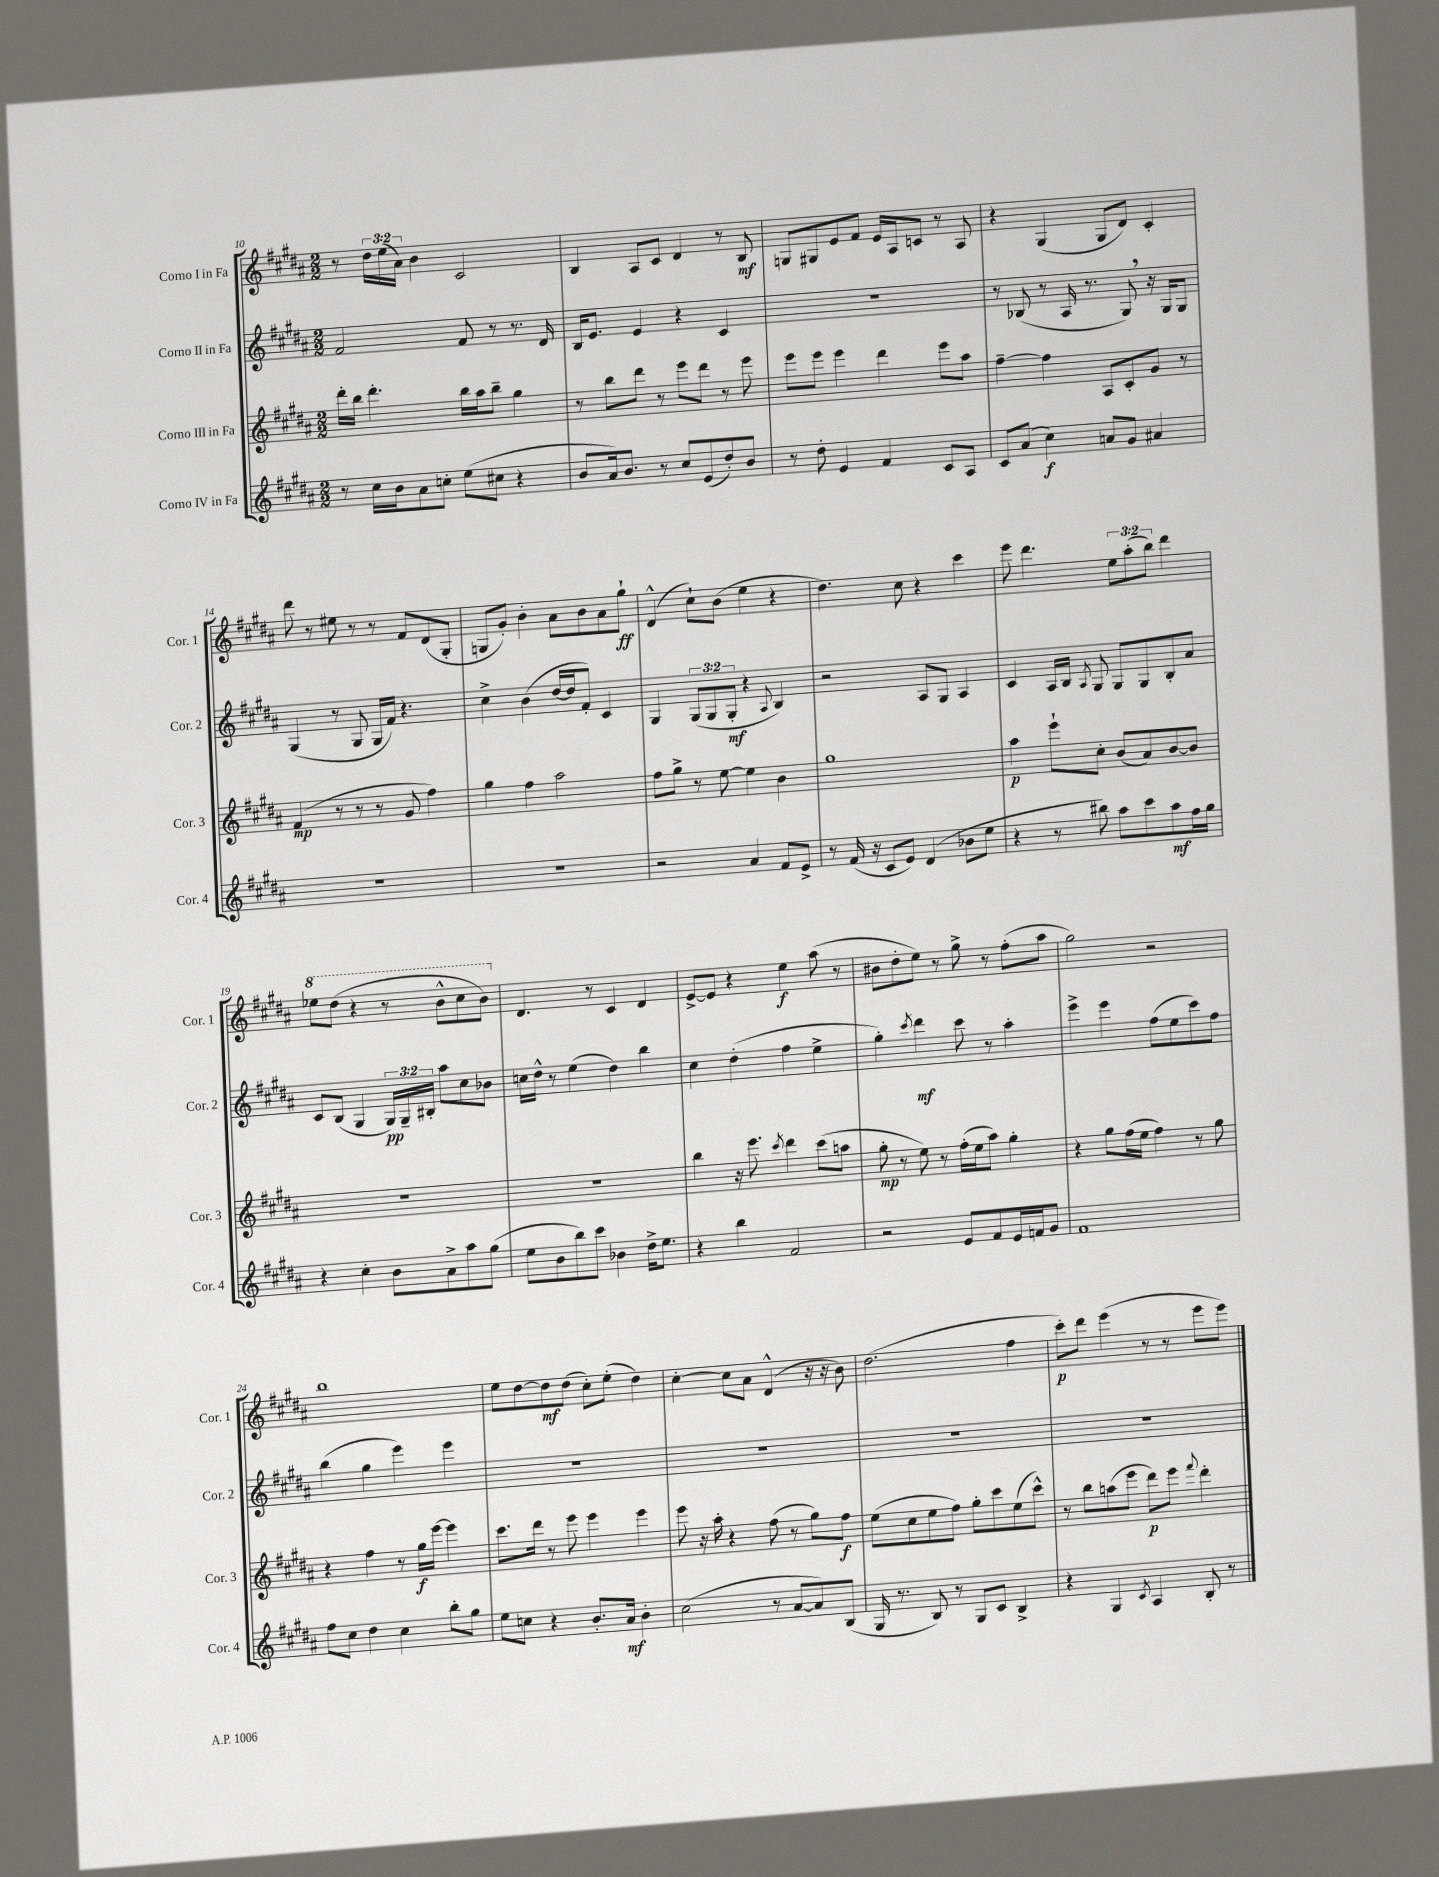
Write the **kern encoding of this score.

**kern	**kern	**kern	**kern
*staff4	*staff3	*staff2	*staff1
*clefG2	*clefG2	*clefG2	*clefG2
*k[f#c#g#d#a#]	*k[f#c#g#d#a#]	*k[f#c#g#d#a#]	*k[f#c#g#d#a#]
*M2/2	*M2/2	*M2/2	*M2/2
8r	16ddd#'	2f#	8r
.	16bb	.	.
16cc#	4.ddd#'	.	24dd#
.	.	.	(24ee
16b	.	.	.
.	.	.	24a#)
8a#	.	.	4b
8cc'	.	.	.
(8ee	16bb	8f#	2c#
.	16aa#	.	.
8cc#	8bb~	8r	.
4r	4gg#	8.r	.
.	.	16d#	.
=	=	=	=
8b	8r	16B	4B
.	.	8.e	.
16a#)	8bb	.	.
8.b	.	.	.
.	8ddd#	4e	8A#
8r	8r	.	8c#
8cc#	8eee	4r	4d#
(8e	8ddd#	.	.
8dd#')	8r	4c#	8r
8b	8eee	.	8B
=	=	=	=
8r	8eee	1r	8G
8dd#'	8eee	.	8G#
4e	4eee	.	8e
.	.	.	8f#
4f#	4ddd#	.	16e
.	.	.	16A#
.	.	.	8c
8c#	8eee	.	8r
8A#	8aa#	.	8A#
=	=	=	=
8c#	[4ff#~	8r	4r
(8a#	.	(8B-	.
4cc#)	4ff#]	8r	(4G#
.	.	16A#	.
.	.	8.r	.
8a	8A#	.	8G#
8g#	8c#'	8G#)	8d#)
4a#	8g#	16r	4c#'
.	.	16G#	.
.	8r	8G#	.
=	=	=	=
1r	(4f#	(4G#	8ddd#
.	.	.	8r
.	8r	8r	8ee#
.	8r	8G#	8r
.	8r	16G#	8r
.	.	16f#)	.
.	8g#	4.r	8f#
.	4ff#)	.	(8d#
.	.	.	8G#'
=	=	=	=
1r	4gg#	4cc#^	8G
.	.	.	8g#')
.	4ff#	(4b	4b'
.	2aa#	[16dd#	8a#
.	.	16dd#]	.
.	.	8f#')	8b
.	.	4c#	8a#
.	.	.	8gg#`
=	=	=	=
2r	8ff#	4G#	(4d#^^
.	8gg#^	.	.
.	8r	(12G#	8cc#`)
.	.	12G#	.
.	[8ee	.	(8b
.	.	12G#'	.
4a#	4ee]	4r	4ee
.	.	8qqA#	.
8f#	4b	4B)	4r
8e^	.	.	.
=	=	=	=
8r	1gg#	2r	4.dd#)
(16f#	.	.	.
16r	.	.	.
8c#	.	.	.
8e)	.	.	8cc#
(4d#	.	8A#	4r
.	.	8G#	.
8b-	.	4A#	4ccc#
8ee	.	.	.
=	=	=	=
4r	4aa#	4c#	8eee
.	.	.	4.ddd#
8r	8eee`	16A#	.
.	.	16B	.
.	.	8qA#	.
8bb#)	8cc#'	8G#	.
8aa#	(8b	8G#	12ee
.	.	.	(12aa#'
8ccc#	8a#)	8G#	.
.	.	.	12bb)
8aa#	[8b	8B'	4ddd#
16ff#	8b]	8a#	.
16gg#	.	.	.
=	=	=	=
4r	1r	8c#	8eee-
.	.	(8B	(8ddd#
4cc#'	.	4G#	4r
8b	.	24G#)	8r
.	.	24G#~	.
.	.	24B#'	.
8a#^	.	8aa#	8bb^^
8aa#	.	8cc#	8ccc#
(8gg#	.	8b-	8bb)
=	=	=	=
8ee	1r	16cc	4.d#
.	.	16dd#^^	.
8b	.	8r	.
8bb)	.	(4ee	.
8ccc#	.	.	8r
4b-	.	4dd#)	4c#
16dd#^	.	4bb	4d#
8.ee	.	.	.
=	=	=	=
4r	4bb	4cc#	[8e^
.	.	.	8e]
4bb	16r	(4dd#'	4r
.	8.eee	.	.
.	8qccc#	.	.
2f#	4ddd#	4ff#	4ee
.	(8ccc#	4ee^	(8aa#
.	8aa	.	8r
=	=	=	=
2r	8gg#'	4gg#')	8b#
.	8r	.	8dd#'
.	.	8qccc#	.
.	8ee)	4ddd#	8ee)
.	8r	.	8r
8e	(16ff#'	8ccc#	8gg#^
.	16ee	.	.
8f#	8aa#)	8r	8r
16e	4gg#'	4aa#'	(8ff#'
16f	.	.	.
8g#	.	.	8aa#
=	=	=	=
1f#	4r	4eee^	2gg#)
.	8gg#	4eee	.
.	(16ff#	.	.
.	16ee	.	.
.	4ff#)	(8ff#	2r
.	.	8ee	.
.	8r	8ccc#)	.
.	8gg#	8ff#	.
=	=	=	=
8ff#	4r	(4bb	1bb
8cc#	.	.	.
4dd#	4ff#	4gg#	.
4cc#	8r	4eee)	.
.	16gg#	.	.
.	[16eee	.	.
8bb'	4eee]	4eee	.
8gg#	.	.	.
=	=	=	=
8ee	8.ccc#	1r	8ee
8cc	.	.	[8dd#
.	16ddd#	.	.
4r	8r	.	8dd#]
.	8eee	.	(8dd#
8.b'	4eee	.	8cc#')
.	.	.	(8ee'
16a#	.	.	.
4b'	4eee	.	4dd#)
=	=	=	=
(2cc#	8eee	1r	[4cc#'
.	16r	.	.
.	16aa#'	.	.
.	4r	.	8cc#]
.	.	.	8a#
8r	(8ff#	.	(4d#^^
[8a#	8r	.	.
8a#])	8gg#)	.	16r
.	.	.	16r
(8B	8ff#	.	8b)
=	=	=	=
16G#	(8ee	1r	(2.dd#
8.r	.	.	.
.	8cc#	.	.
8B)	8ee	.	.
8r	8ff#)	.	.
8G#	8gg#'	.	.
8c#	8ccc#	.	.
4B^	(8ee	.	4ff#
.	8ccc#^^)	.	.
=	=	=	=
4r	8r	1r	8ccc#')
.	8bb	.	8ddd#
4G#	(8aa	.	(4eee
.	8eee	.	.
8qc#	.	.	.
4A#	8ddd#)	.	8r
.	8eee	.	8r
.	8qqfff#	.	.
8B'	4ddd#'	.	8eee
8r	.	.	8eee)
==	==	==	==
*-	*-	*-	*-
